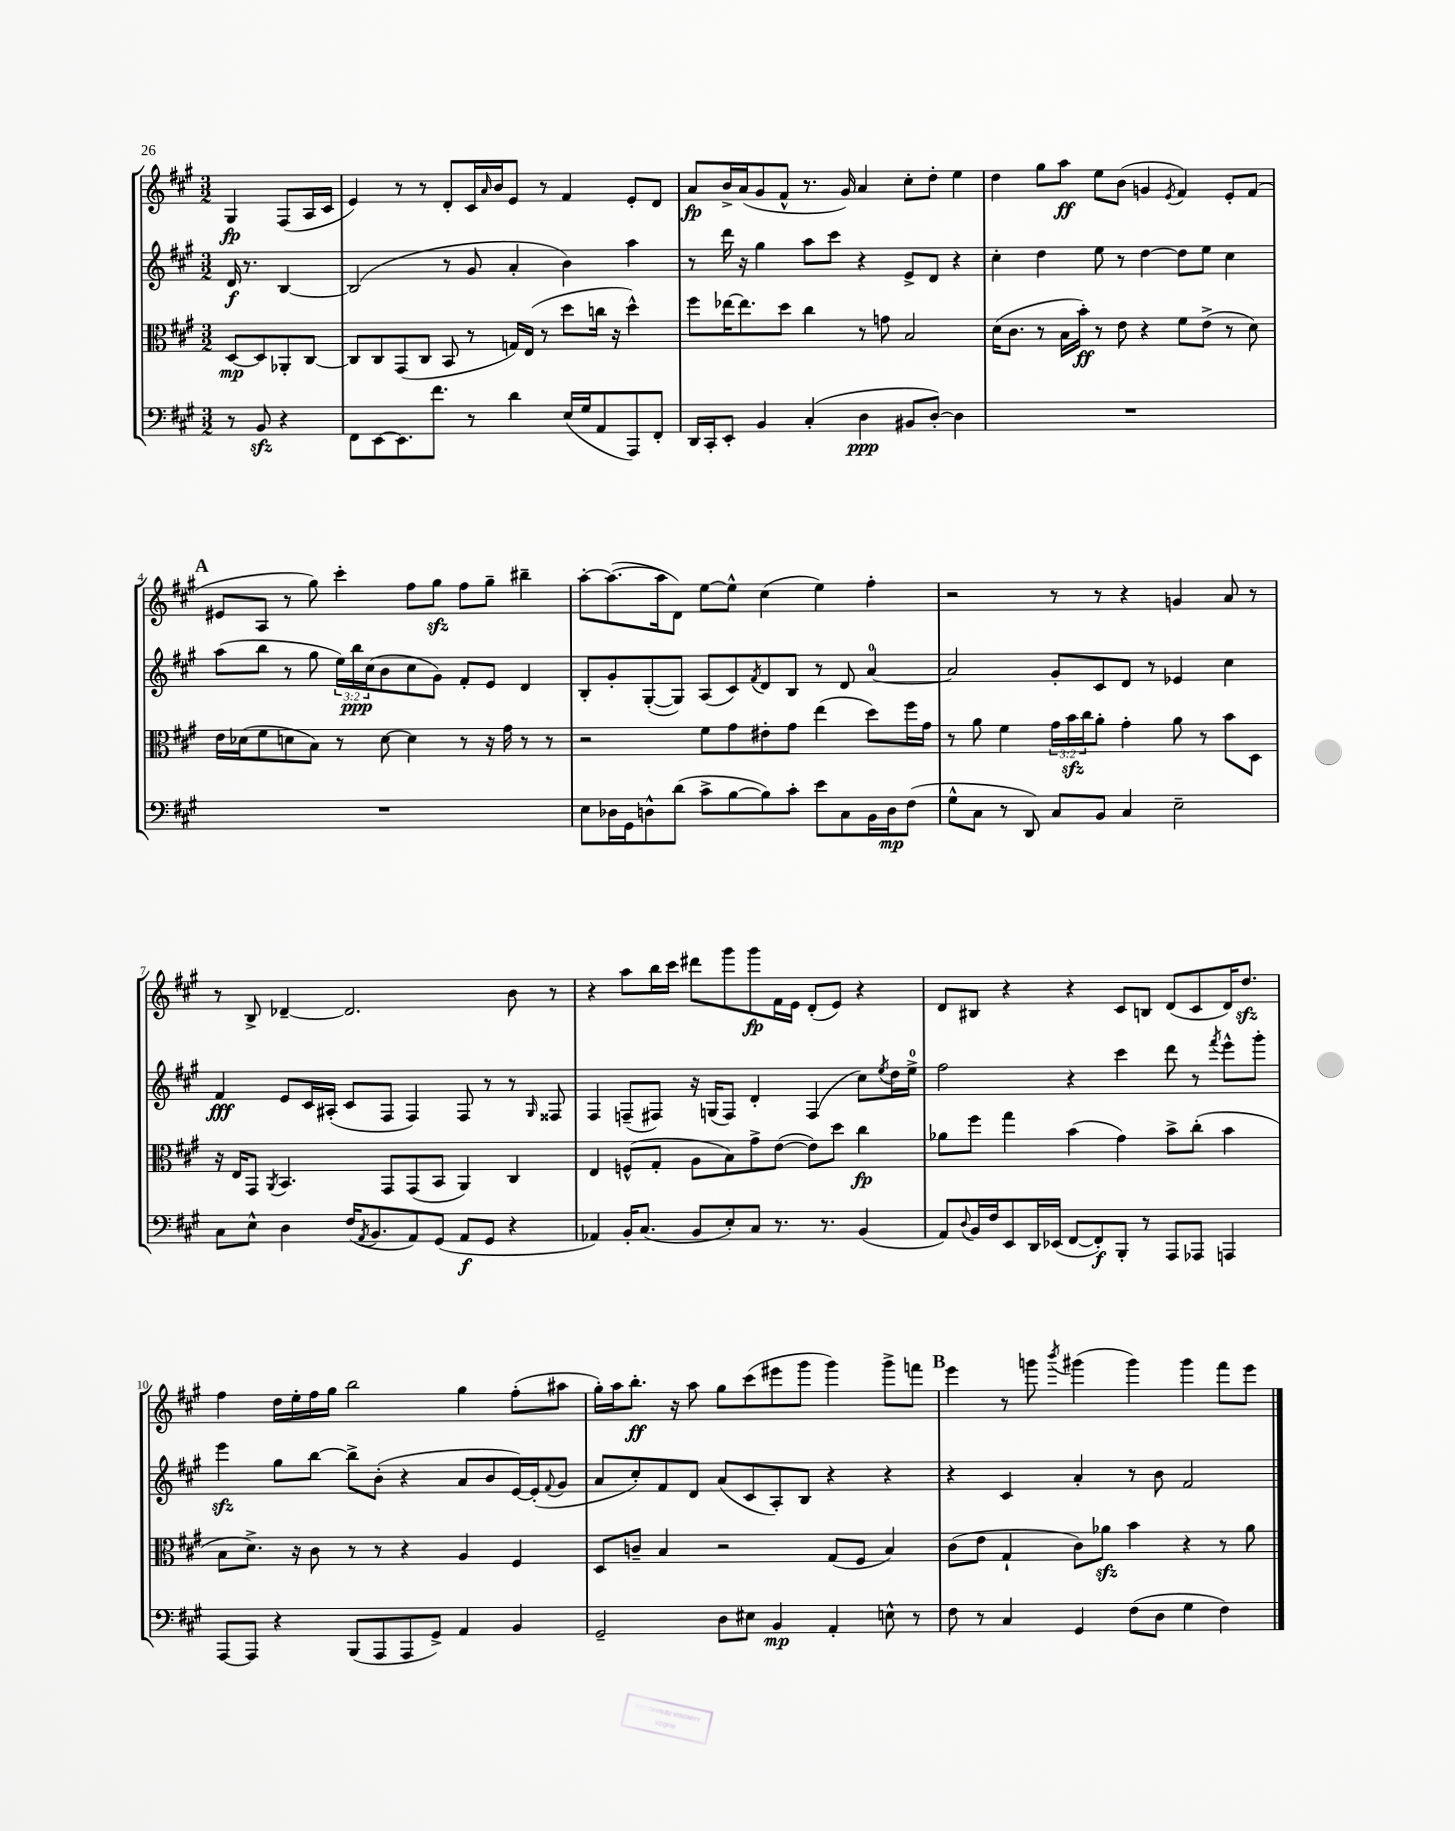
<<
\new StaffGroup <<
\new Staff = "s0" {
    \clef treble \key a \major \numericTimeSignature \time 3/2 \partial 2
    gis4\fp fis8( a16 cis'16 |
    e'4) r8 r8 d'8-. cis'16 \grace { a'16 } b'16 e'8 r8 fis'4 e'8-. d'8 |
    a'8\fp b'16-> a'16( gis'8 fis'8-^ r8. gis'16) a'4 cis''8-. d''8-. e''4 |
    d''4 gis''8 a''8\ff e''8 b'8( g'4 \acciaccatura { e'8 } fis'4) e'8-. fis'8( |
    \mark \markup { \bold "A" } eis'8 a8 r8 gis''8) cis'''4-. fis''8 gis''8\sfz fis''8 gis''8-- bis''4-- |
    a''8~-. a''8.~( a''16 d'8) e''8~ e''8-^ cis''4( e''4) fis''4-. |
    r2 r8 r8 r4 g'4 a'8 r8 |
    r8 b8-> des'4~-- des'2. b'8 r8 |
    r4 a''8 b''16 cis'''16 dis'''8 gis'''8 gis'''8\fp fis'16 e'16 d'8-.( e'8) r4 |
    d'8 bis8 r4 r4 cis'8 b8 d'8( cis'8 d'16) d''8.\sfz |
    fis''4 d''16 e''16-. fis''16 gis''16 b''2 gis''4 fis''8-.( ais''8 |
    gis''16-.) a''16 b''8.-.\ff r16 a''8 gis''8 cis'''8( eis'''8 gis'''8 gis'''4) gis'''8-> f'''8 |
    \mark \markup { \bold "B" } e'''4 r8 g'''8 \acciaccatura { b'''8 } gis'''4( gis'''4) gis'''4 fis'''8 e'''8 \bar "|." |
}
\new Staff = "s1" {
    \clef treble \key a \major \numericTimeSignature \time 3/2 \override Staff.TupletNumber.text = #tuplet-number::calc-fraction-text \partial 2
    d'16\f r8. b4~ |
    b2( r8 gis'8 a'4-. b'4) a''4 |
    r8 d'''16 r16 gis''4 a''8 cis'''8 r4 e'8-> d'8 r4 |
    cis''4-. d''4 e''8 r8 d''4~ d''8 e''8 cis''4 |
    \mark \markup { \bold "A" } a''8( b''8 r8 gis''8 \tuplet 3/2 { e''16) b''16\ppp cis''16( } b'8 cis''8 gis'8) fis'8-. e'8 d'4 |
    b8-. gis'8-. gis8~-.( gis8) a8( cis'8) \acciaccatura { fis'8 } d'8 b8 r8 d'8 a'4-0~ |
    a'2 gis'8-. cis'8 d'8 r8 ees'4 cis''4 |
    fis'4\fff e'8 cis'16 ais16-.( cis'8 fis8 fis4) fis8 r8 r8 \grace { gis16 } fisis8 |
    fis4 f8--( fis8) r16 g16( fis8) d'4-. fis4( cis''8) \acciaccatura { e''8 } d''16 e''16-0-> |
    fis''2 r4 cis'''4 d'''8 r8 \acciaccatura { fis'''8 } e'''8-^ gis'''8-. |
    e'''4\sfz gis''8 b''8~ b''8-> b'8-.( r4 a'8 b'8 e'16~) e'16-.( \appoggiatura { fis'8 } gis'8 |
    a'8 cis''8-.) fis'8 d'8 a'8( cis'8 a8-.) b8 r4 r4 |
    \mark \markup { \bold "B" } r4 cis'4 a'4-. r8 b'8 fis'2 \bar "|." |
}
\new Staff = "s2" {
    \clef alto \key a \major \numericTimeSignature \time 3/2 \override Staff.TupletNumber.text = #tuplet-number::calc-fraction-text \partial 2
    d8~\mp d8 aes,8-. cis8~ |
    cis8 cis8 gis,8( cis8 b,8 r8 g16) e16( r8 d''8 c''16 r16 d''4-^) |
    fis''8 ees''16~ ees''8. d''8 cis''4 r8 g'8 b2 |
    d'16( cis'8. r8 b16 b'16-.\ff) r8 e'8 r4 fis'8 e'8->( r8 d'8) |
    \mark \markup { \bold "A" } e'16 des'16( fis'8 d'8 b8) r8 d'8~ d'4 r8 r16 gis'16 r8 r8 |
    r2 fis'8 gis'8 eis'8-. gis'8 e''4( d''8) fis''16 gis'16 |
    r8 a'8 fis'4 \tuplet 3/2 { gis'16 b'16\sfz cis''16 } a'8-. gis'4-. a'8 r8 b'8 d8 |
    r16 e16 gis,8 \acciaccatura { a,8 } b,4. gis,8 gis,8( b,8 a,4) cis4 |
    e4 f8-^( gis8-. a8 b8) gis'8-> e'8~( e'8) d''8 cis''4\fp |
    aes'8 fis''8 gis''4 b'4( gis'4) b'8-> cis''8-.( b'4 |
    b8 d'8.->) r16 cis'8 r8 r8 r4 a4 fis4 |
    d8 c'8-- b4 r2 gis8( fis8 b4) |
    \mark \markup { \bold "B" } cis'8( e'8 gis4-! cis'8) aes'8\sfz b'4 r4 r8 aes'8 \bar "|." |
}
\new Staff = "s3" {
    \clef bass \key a \major \numericTimeSignature \time 3/2 \partial 2
    r8 b,8\sfz r4 |
    fis,8 e,8~ e,8. fis'8. r8 d'4 e16( gis16 a,8 a,,8) fis,8-. |
    d,16 cis,16-. e,8-. b,4 cis4-.( d4\ppp bis,8 d8~-.) d4 |
    R1. |
    \mark \markup { \bold "A" } R1. |
    e8 des16 gis,16 d8-^ d'8( cis'8-> b8~ b8) cis'8-. e'8 cis8 b,16 d16\mp fis8( |
    gis8-^ cis8 r8 d,8) cis8 b,8 cis4 e2-- |
    cis8 e8-^ d4 fis16( \acciaccatura { a,8 } b,8. a,8) gis,8( a,8\f gis,8 r4 |
    aes,4) b,16-. cis8.( b,8 e8-.) cis8 r8. r8. b,4( |
    a,8) \appoggiatura { d8 } b,16 fis16 e,8 d,16 ees,16( fis,8~ fis,8-.\f) b,,8-. r8 a,,8 aes,,8 a,,4 |
    a,,8~ a,,8 r4 b,,8( a,,8 a,,8 gis,8->) a,4 b,4 |
    gis,2-- d8 eis8 b,4\mp a,4-. e8-^ r8 |
    \mark \markup { \bold "B" } fis8 r8 cis4 gis,4 fis8( d8 gis4 fis4) \bar "|." |
}
>>
>>
